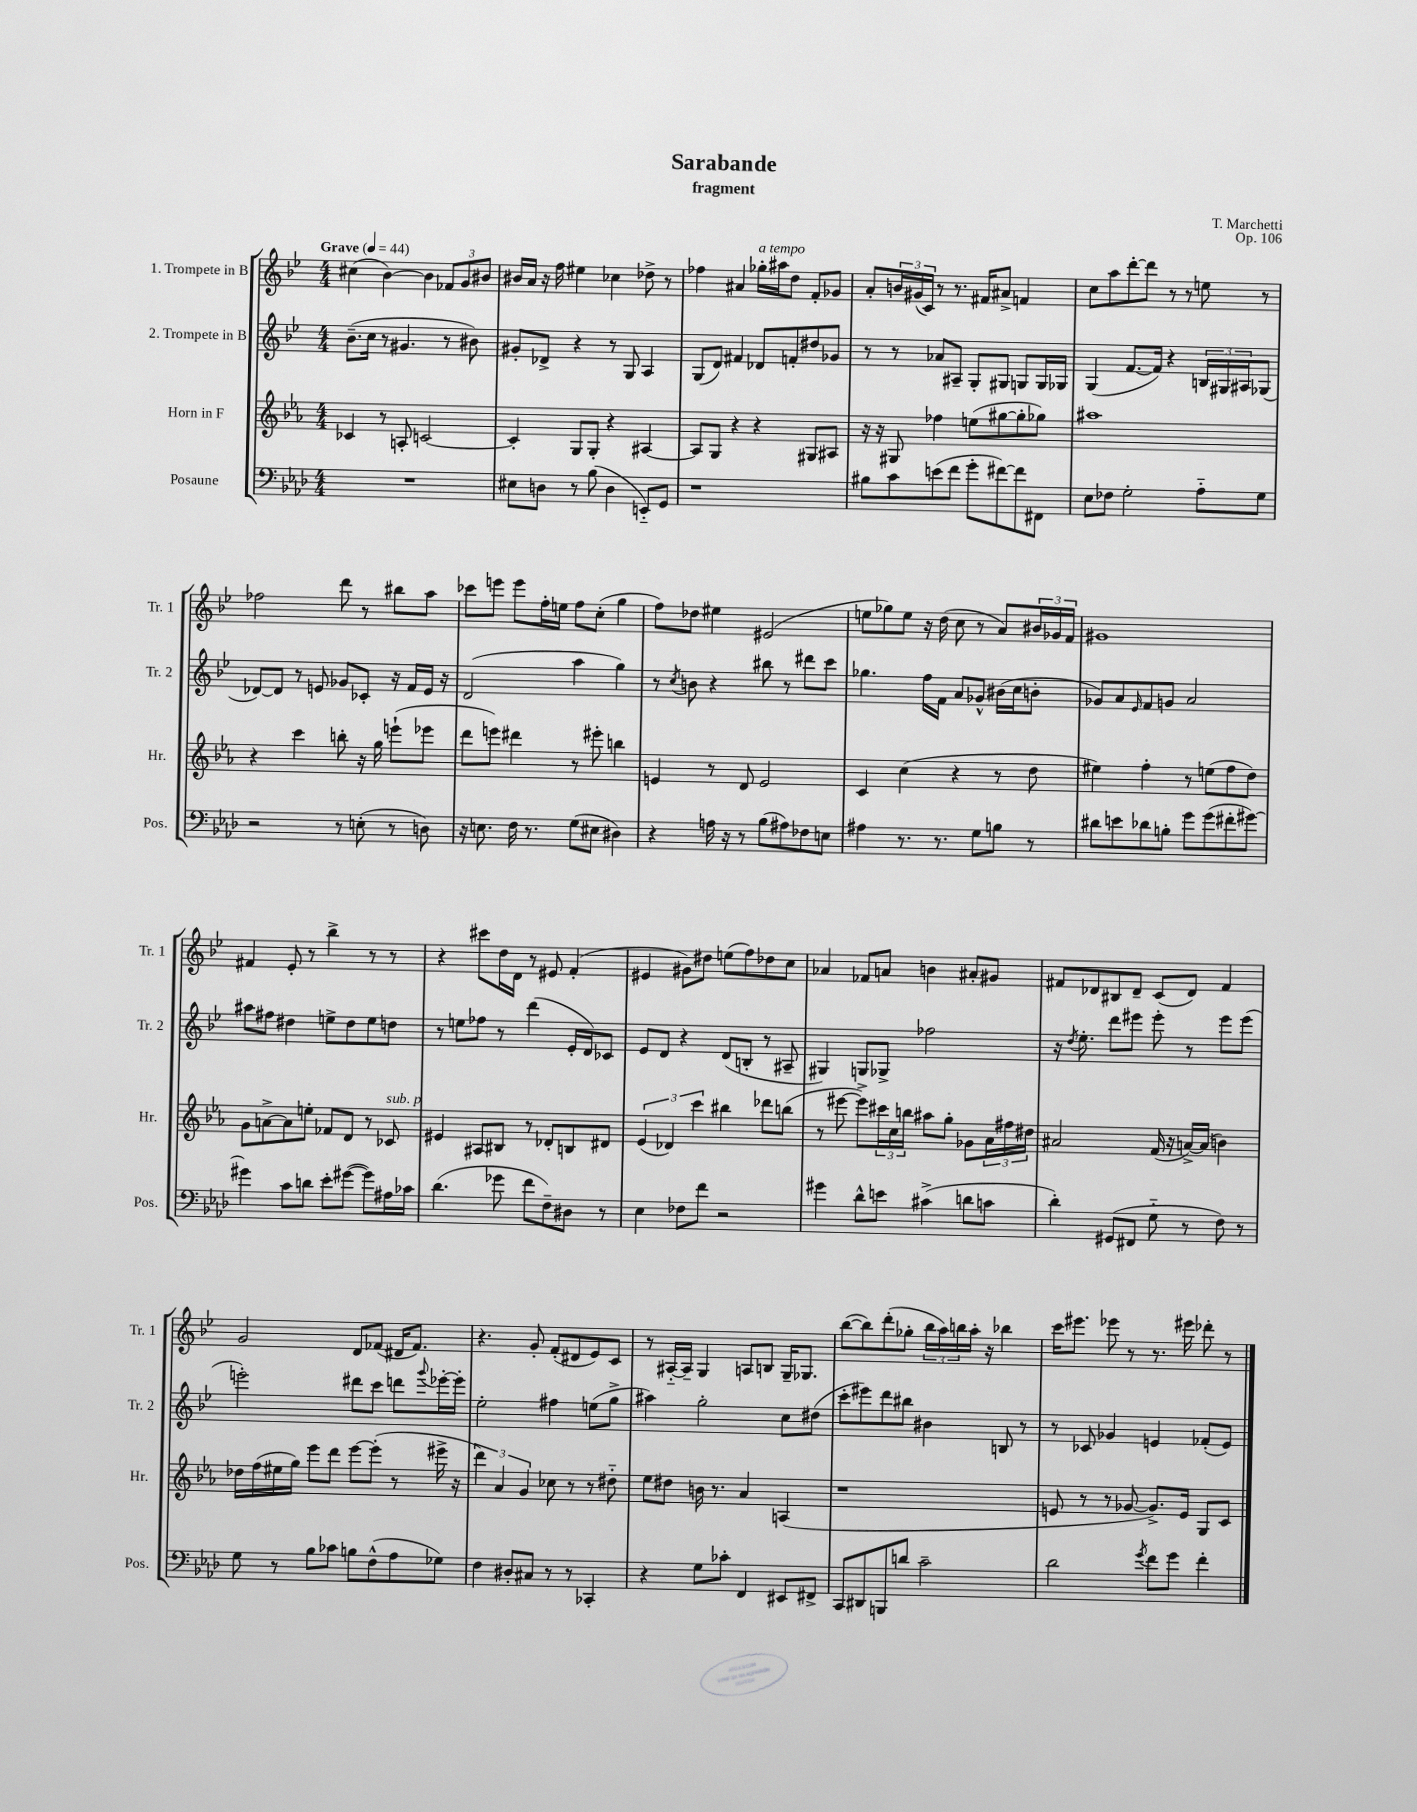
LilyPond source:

\header { title = "Sarabande" composer = "T. Marchetti" subtitle = "fragment" opus = "Op. 106" }
<<
\new StaffGroup <<
\new Staff = "s0" \with { instrumentName = "1. Trompete in B" shortInstrumentName = "Tr. 1" } {
    \clef treble \key bes \major \numericTimeSignature \time 4/4 \tempo "Grave" 4 = 44
    cis''4( bes'4~) bes'4 \tuplet 3/2 { fes'8 g'8 bis'8 } |
    bis'16 a'16 r16 f''16 eis''4 ces''4 des''8-> r8 |
    fes''4 ais'4 ges''16-.^\markup { \italic "a tempo" } ais''16 d''8 f'8-. ges'8 |
    a'8-. \tuplet 3/2 { b'16 gis'16( c'16) } r8 r8. fis'16 ais'8-> f'4 |
    c''8 a''8 d'''8~-. d'''8 r8 r8 e''8 r8 |
    fes''2 d'''8 r8 bis''8 a''8 |
    ces'''8 e'''8 e'''8 f''16-. e''16 f''8 c''8-.( g''4 |
    f''8) des''8 eis''4 eis'2( |
    e''8 ges''8) e''8 r16 d''16( c''8 r8 a'8) \tuplet 3/2 { bis'16 ges'16 f'16 } |
    gis'1 |
    fis'4 ees'8-. r8 bes''4-> r8 r8 |
    r4 cis'''8 d''16 d'16 r8 eis'8 f'4-.( |
    eis'4 gis'8) dis''8 e''8( f''8) des''8 c''8 |
    aes'4 fes'8 a'8 b'4 ais'8-. gis'8 |
    fis'8 des'8 bis8 des'8-- c'8( des'8) fis'4 |
    g'2 d'8 fes'8( dis'16 fes'8.) |
    r4. g'8-. f'8-.( dis'8 ees'8) c'8 |
    r8 ais16~-_ ais16-- g4 a8 b8 g16-- ges8. |
    bes''8~( bes''8) d'''8-.( ges''8-. \tuplet 3/2 { bes''16 a''16) b''16 } a''16-. r16 bes''4 |
    c'''16 eis'''8. ees'''8 r8 r8. eis'''16 des'''8-. r8 \bar "|." |
}
\new Staff = "s1" \with { instrumentName = "2. Trompete in B" shortInstrumentName = "Tr. 2" } {
    \clef treble \key bes \major \numericTimeSignature \time 4/4
    bes'8.--( c''16 r8 gis'4. r8 bis'8) |
    gis'8-. des'8-> r4 r8 g8 a4 |
    g8( d'8) fis'4 des'8 f'8-. dis''8 ges'8 |
    r8 r8 aes'8 ais8-- g8-. gis8 g8 g16 ges16 |
    g4( f'8.~ f'16) r4 \tuplet 3/2 { b16 gis16 ais16 } ges8( |
    des'8~) des'8 r8 e'8 ges'8 ces'8-. r16 f'16 e'16 r16 |
    d'2( a''4 g''4) |
    r8 \acciaccatura { c''8 } b'8 r4 bis''8 r8 dis'''8 c'''8 |
    ges''4. f''16 f'16 a'8 ges'8-^ bis'16( c''16 b'8-. |
    ges'8) a'8 \grace { ees'16 } f'8 g'8 a'2 |
    ais''8 fis''8 dis''4 e''8-> dis''8 e''8 d''8 |
    r8 e''8 fes''8 r8 d'''4( ees'16-. d'16) ces'8 |
    ees'8 d'8 r4 d'8( b8-. r8 ais8-- |
    gis4) g8 ges8-> fes''2 |
    r16 \acciaccatura { d''8 } ees''8.-. d'''8 eis'''8 eis'''8-. r8 eis'''8 eis'''8( |
    e'''2-.) dis'''8 c'''8 d'''8 \appoggiatura { g'''8 } ees'''16~-. ees'''16-. |
    ees''2-. fis''4 e''8( g''8-> |
    ais''4) g''2-. c''8 dis''8( |
    c'''8-. eis'''8) d'''8 bis''8 bis'4 b8 r8 |
    r8 ces'8 ges'4 e'4 fes'8-.( e'8) \bar "|." |
}
\new Staff = "s2" \with { instrumentName = "Horn in F" shortInstrumentName = "Hr." } {
    \clef treble \key ees \major \numericTimeSignature \time 4/4
    ces'4 r8 a8-. c'2~ |
    c'4-. g8 g8-. r4 ais4~ |
    ais8 g8 r4 r4 gis8 ais8 |
    r16 r16 gis8 fes''4 e''8( gis''8~ gis''8-. ges''8) |
    ais''1 |
    r4 c'''4 b''8-. r16 g''16 e'''8-!( ees'''8 |
    d'''8 e'''8) dis'''4 r8 eis'''8-. b''4 |
    e'4 r8 d'8 e'2 |
    c'4 c''4( r4 r8 d''8 |
    eis''4) f''4-. r8 e''8( f''8 d''8) |
    g'8 a'8~-> a'8 e''8-. fes'8 d'8 r8 ces'8^\markup { \italic "sub. p" } |
    eis'4 ais8 bis8 r8 des'8-. b8 dis'8 |
    \tuplet 3/2 { ees'4( des'4) c'''4 } bis''4 des'''8 b''8( |
    r8 eis'''8~ eis'''8->) \tuplet 3/2 { cis'''16 c''16 b''16 } ais''8 g''8-. ges'8 \tuplet 3/2 { aes'16 fis''16 dis''16 } |
    ais'2 f'16( r16 a'16~->) a'16( b'4) |
    des''16 f''16( eis''16 g''16) ees'''8 d'''8 ees'''8~ ees'''8-.( r8 eis'''16-> r16 |
    \tuplet 3/2 { d'''4) aes'4 g'4 } ces''8 r8 r8 dis''8-_ |
    ees''8 dis''8 b'16 r8. aes'4 a4( |
    r1 |
    e'8 r8 r8 ges'8~ ges'8.->) e'16 g8 c'8 \bar "|." |
}
\new Staff = "s3" \with { instrumentName = "Posaune" shortInstrumentName = "Pos." } {
    \clef bass \key aes \major \numericTimeSignature \time 4/4
    R1 |
    eis8 d8 r8 bes8( d4 e,8-_) g,8 |
    r1 |
    bis8 c'8 e'8( f'8 g'8-. fis'8~) fis'8 fis,8 |
    ees8 fes8 g2-. aes8-_ g8 |
    r2 r8 e8-.( r8 d8) |
    r16 e8. f16 r8. g8( eis8 dis4) |
    r4 a16 r16 r8 bes8( ais8) fes8 e8 |
    ais4 r8. r8. g8 b8 r8 |
    dis'8 e'8 des'8 b8-. g'8 g'8( fis'8-. gis'8~) |
    gis'4 c'8 d'8 ees'8-. gis'8~( gis'8) ais16 ces'16 |
    des'4.( ges'8 f'8 f8--) dis8 r8 |
    ees4 fes8 f'8 r2 |
    gis'4 des'8-^ e'8 cis'4->( d'8 c'8 |
    des'4-.) gis,8( fis,8 g8-_ r8 f8) r8 |
    g8 r8 bes8 ces'8 b8 f8-^( aes8 ges8) |
    f4 dis8-. cis8 r8 r8 ces,4-. |
    r4 g8 ces'8-. f,4 eis,8 fis,8-> |
    c,8 dis,8 b,,8 d'8 c'2-- |
    des'2 \acciaccatura { g'8 } f'8 g'8 f'4-. \bar "|." |
}
>>
>>
\layout { \context { \Score \remove "Bar_number_engraver" } }
